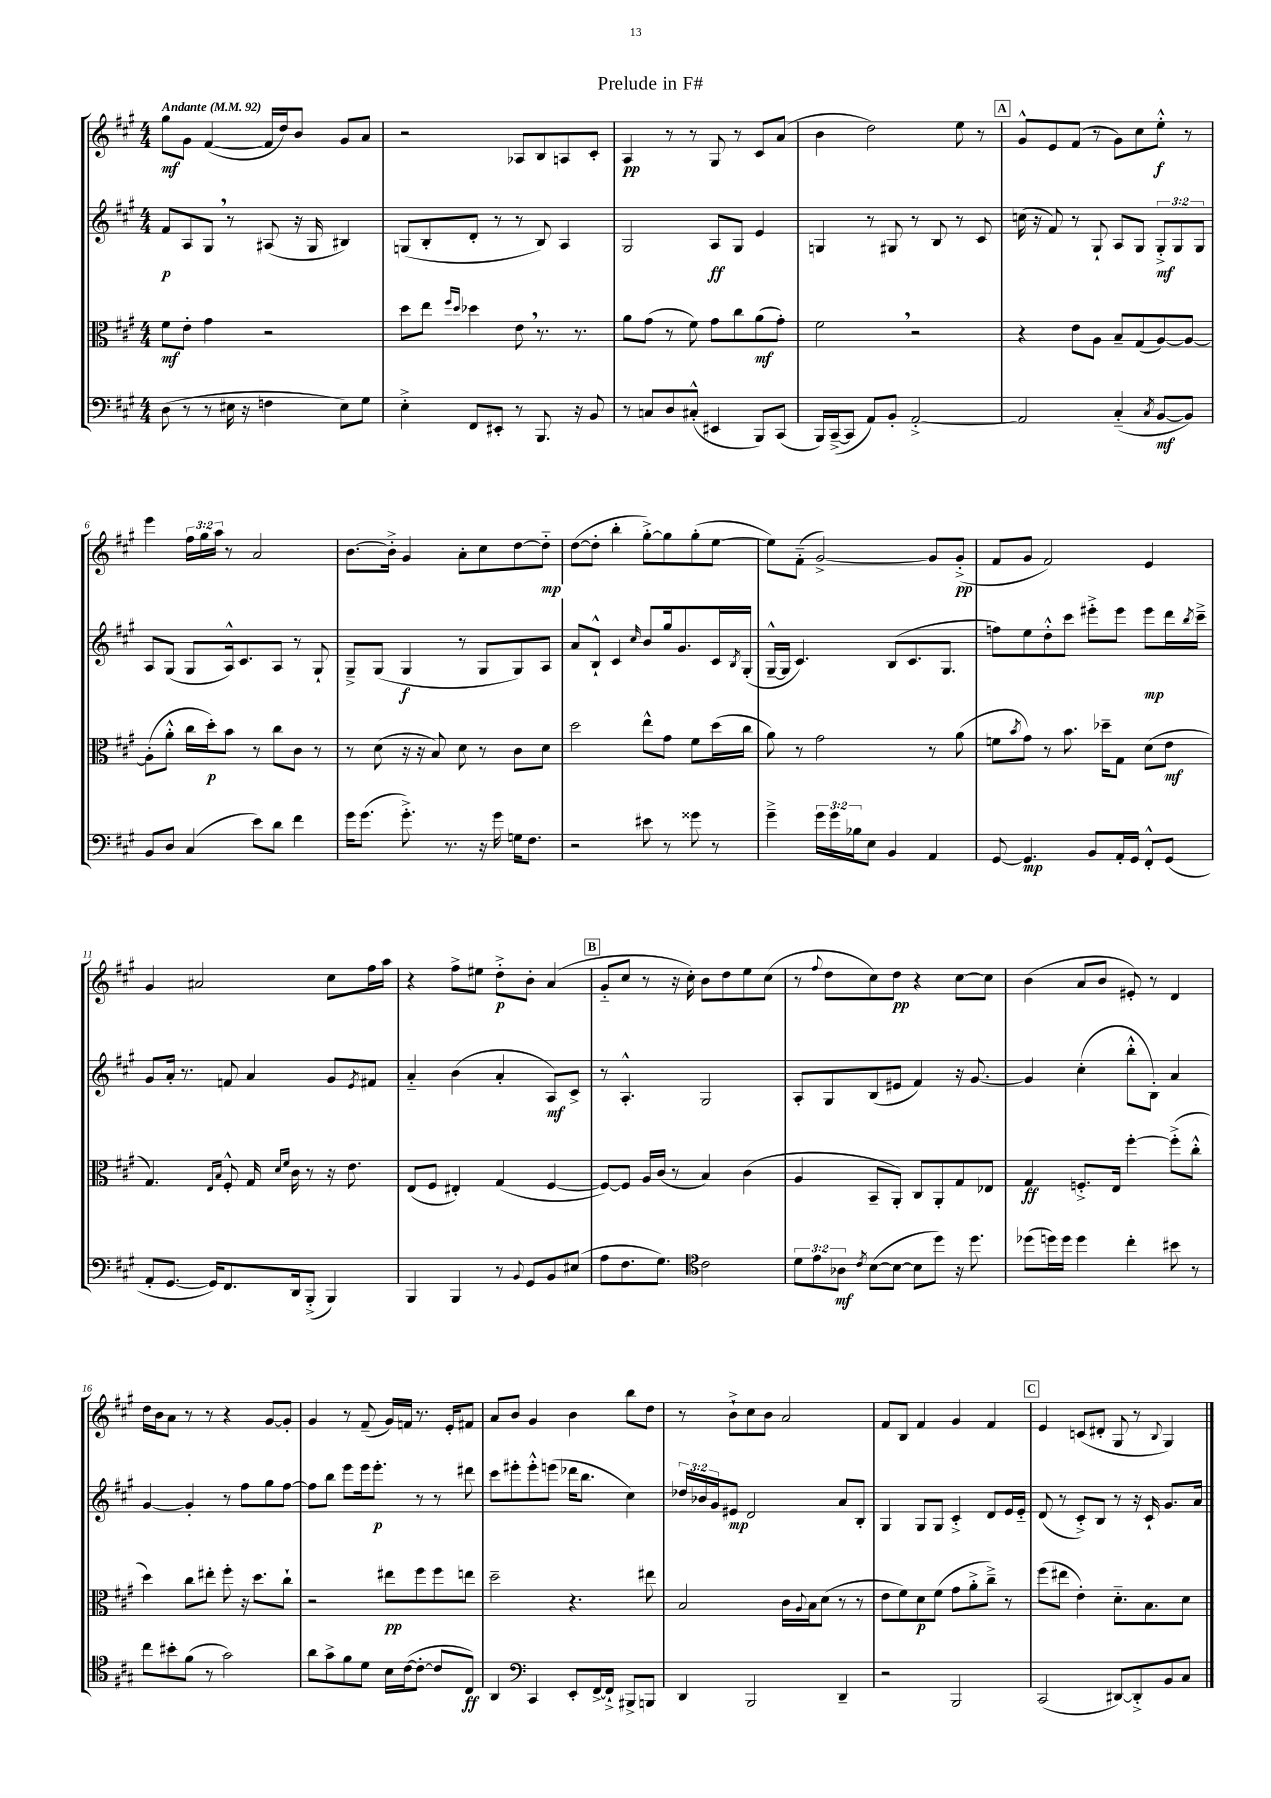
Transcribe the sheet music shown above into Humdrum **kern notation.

**kern	**kern	**kern	**kern
*staff4	*staff3	*staff2	*staff1
*clefF4	*clefC3	*clefG2	*clefG2
*k[f#c#g#]	*k[f#c#g#]	*k[f#c#g#]	*k[f#c#g#]
*M4/4	*M4/4	*M4/4	*M4/4
*MM92	*MM92	*MM92	*MM92
(8D	8f#	8f#	8gg#
8r	8e'	8A	8g#
8r	4g#	8G#	([4f#
16E#	.	8r	.
16r	.	.	.
4F	2r	(8A#	16f#]
.	.	.	16dd)
.	.	16r	8b
.	.	16G#	.
8E#)	.	4B#)	8g#
8G#	.	.	8a
=	=	=	=
4E'^	8dd	(8G	2r
.	8ee	8B'	.
.	16qqff#	.	.
.	16qqdd	.	.
8FF#	4dd-	8d'	.
8EE#'	.	8r	.
8r	8e	8r	8A-
8.BBB	8.r	8B)	8B
.	.	4A	8A
16r	8.r	.	.
8BB	.	.	8c#'
=	=	=	=
8r	8a	2G#	4A
8C	(8g#	.	.
8D	8r	.	8r
(8C#'^^	8f#)	.	8r
4EE#	8g#	8A	8G#
.	8cc#	8G#	8r
8BBB)	(8a	4e	8c#
(8CC#	8g#')	.	(8a
=	=	=	=
16BBB)	2f#	4G	4b
([16CC#~^	.	.	.
8CC#]	.	.	.
8AA)	.	8r	2dd)
8BB'	.	8G#	.
[2AA'^	2r	8r	.
.	.	8B	.
.	.	8r	8ee
.	.	8c#	8r
=	=	=	=
2AA]	4r	(16cc	8g#^^
.	.	16r	.
.	.	8f#)	8e
.	8e	8r	(8f#
.	8A	8G#`	8r
(4C#'~	8B~	8A	8g#)
.	(8G#	8G#	8cc#
8qC#	.	.	.
[8BB	[8A)	12G#'^	8ee'^^
.	.	12G#	.
8BB])	8A_	.	8r
.	.	12G#	.
=	=	=	=
8BB	(8A']	8A	4eee
8D	8a'^^	(8G#	.
(4C#	16cc#	8G#	24ff#
.	.	.	24gg#
.	16dd')	.	.
.	.	.	24aa
.	8b	16A^^)	8r
.	.	8.c#	.
8e)	8r	.	2a
8d	8cc#	8A	.
4f#	8c#	8r	.
.	8r	8G#`	.
=	=	=	=
16g#	8r	8G#~^	[8.b
(8.g#	.	.	.
.	(8d	(8G#	.
.	.	.	16b'^]
8.g#'^)	16r	4G#	4g#
.	16r	.	.
.	8B)	.	.
8.r	.	.	.
.	8d	8r	8a'
16r	8r	8G#	8cc#
16g#	.	.	.
16G	8c#	8G#)	[8dd
8.F#	.	.	.
.	8d	8A	8dd'~]
=	=	=	=
2r	2dd	8a	([8dd
.	.	8B`^^	8dd']
.	.	4c#	4bb'
.	.	16qqcc#	.
8e#	8ee^^	8b	[8gg#'^)
8r	8g#	16gg#	8gg#]
.	.	8.g#	.
8g##	8f#	.	(8gg#'
8r	(16dd	16c#	[8ee
.	.	8qB	.
.	16cc#	(16G#'	.
=	=	=	=
4g#~^	8a)	[16G#~^^	8ee])
.	.	16G#]	.
.	8r	4.c#)	(8f#'~
24g#	2g#	.	[2g#^)
24g#	.	.	.
24B-	.	.	.
8E	.	.	.
4BB	.	(8B	.
.	.	8.c#	.
4AA	8r	.	8g#]
.	.	8.G#	.
.	(8a	.	(8g#'^
=	=	=	=
[8GG#	8f	8ff)	8f#
.	8qb	.	.
4.GG#]	8g#)	8ee	8g#
.	8r	8dd'^^	2f#)
.	8.b	8ccc#	.
8BB	.	8eee#'^	.
.	16dd-~	.	.
16AA'	8G#	8eee#	.
16GG#	.	.	.
8FF#'^^	(8d	8eee#	4e
(8GG#	8e	16ddd	.
.	.	8qbb	.
.	.	16ccc#~^	.
=	=	=	=
8AA'	4.G#)	8g#	4g#
[8.GG#	.	16a'	.
.	.	8.r	.
.	.	.	2a#
16GG#])	.	.	.
.	16qqE	.	.
.	16qqB	.	.
8.FF#	8F#'^^	8f	.
.	16G#	4a	.
.	16qqd	.	.
.	16qqf#	.	.
16DD	16c#	.	.
(8BBB'^	8r	.	.
4BBB)	16r	8g#	8cc#
.	8.e	.	.
.	.	8qe	.
.	.	8f#	16ff#
.	.	.	16aa
=	=	=	=
4BBB	(8E	4a'~	4r
.	8F#	.	.
4BBB	4E#')	(4b	8ff#^
.	.	.	8ee#
8r	(4G#	4a'	8dd'^
8qqBB	.	.	.
8GG#	.	.	8b'
8BB	[4F#	8A)	(4a
(8E#	.	8c#^	.
=	=	=	=
8A	8F#_)	8r	8g#'~
8.F#	8F#]	4.A'^^	8cc#
.	16A	.	8r
8.G#)	(16c#	.	.
.	8r	.	16r
.	.	.	16cc#')
*clefC4	*	*	*
2c#	4B)	2G#	8b
.	.	.	8dd
.	(4c#	.	8ee
.	.	.	(8cc#
=	=	=	=
12d	4A	8A'	8r
12e	.	.	.
.	.	.	8qqff#
.	.	8G#	8dd
12A-	.	.	.
8qc#	.	.	.
([8B	8BB~	(8B	8cc#)
8B_	8AA')	8e#	8dd
8B]	8C#	4f#)	4r
8dd)	8AA'	.	.
16r	8G#	16r	[8cc#
8.dd	.	[8.g#	.
.	8E-	.	8cc#]
=	=	=	=
(8dd-	4G#	4g#]	(4b
16dd)	.	.	.
16dd	.	.	.
4dd	8.F'^	(4cc#'	8a
.	.	.	8b
.	16E	.	.
4cc#'	[4ff#'	8bb'^^	8e#')
.	.	8B')	8r
8b#	(8ff#'^]	4a	4d
8r	8cc#'^^	.	.
=	=	=	=
8cc#	4dd)	[4g#	16dd
.	.	.	16b
8b#'	.	.	8a
(8f#	8cc#	4g#']	8r
8r	8ee#'	.	8r
2g#)	8ff#'	8r	4r
.	16r	8ff#	.
.	8.dd	.	.
.	.	8gg#	[8g#
.	8cc#`	[8ff#	8g#']
=	=	=	=
8a	2r	8ff#]	4g#
8g#^	.	8bb	.
8f#	.	8eee	8r
8d	.	16eee	(8f#~
.	.	8.eee'	.
16B	8ee#	.	16g#)
([16c#	.	.	16f
8c#'_	8ff#	8r	8.r
8c#]	8ff#	8r	.
.	.	.	16e'
8C#)	8ee	8ddd#	8f#
=	=	=	=
4AA	2dd~	8ccc#	8a
.	.	8eee#'	8b
*clefF4	*	*	*
4CC#	.	8eee#'^^	4g#
.	.	(8eee	.
8EE'	4.r	16ddd-	4b
.	.	8.bb	.
[16FF#^	.	.	.
16FF#`^]	.	.	.
8BBB#^	.	4cc#)	8bb
8BBB	8ee#	.	8dd
=	=	=	=
4DD	2B	24dd-	8r
.	.	24b-	.
.	.	24g#	.
.	.	8e#	8b`^
2BBB	.	2d	8cc#
.	.	.	8b
.	16c#	.	2a
.	8qqA	.	.
.	16B	.	.
.	(8d	.	.
4DD~	8r	8a	.
.	8r	8B'	.
=	=	=	=
2r	8e	4G#	8f#
.	8f#)	.	8B
.	8d	8G#	4f#
.	(8f#	8G#	.
2BBB	8g#	4c#'^	4g#
.	8a'^	.	.
.	8cc#~^)	8d	4f#
.	8r	16e	.
.	.	16e'~	.
=	=	=	=
(2CC#	(8ff#	(8d	4e
.	8ee#	8r	.
.	4e')	8c#'^)	(8c
.	.	8B	8d#'
[8DD#)	8.d'~	8r	8G#
8DD#'^]	.	16r	8r
.	8.B	16c#`	.
.	.	.	8qqB
8BB	.	8.g#	4G#)
8C#	8d	.	.
.	.	16a	.
==	==	==	==
*-	*-	*-	*-
